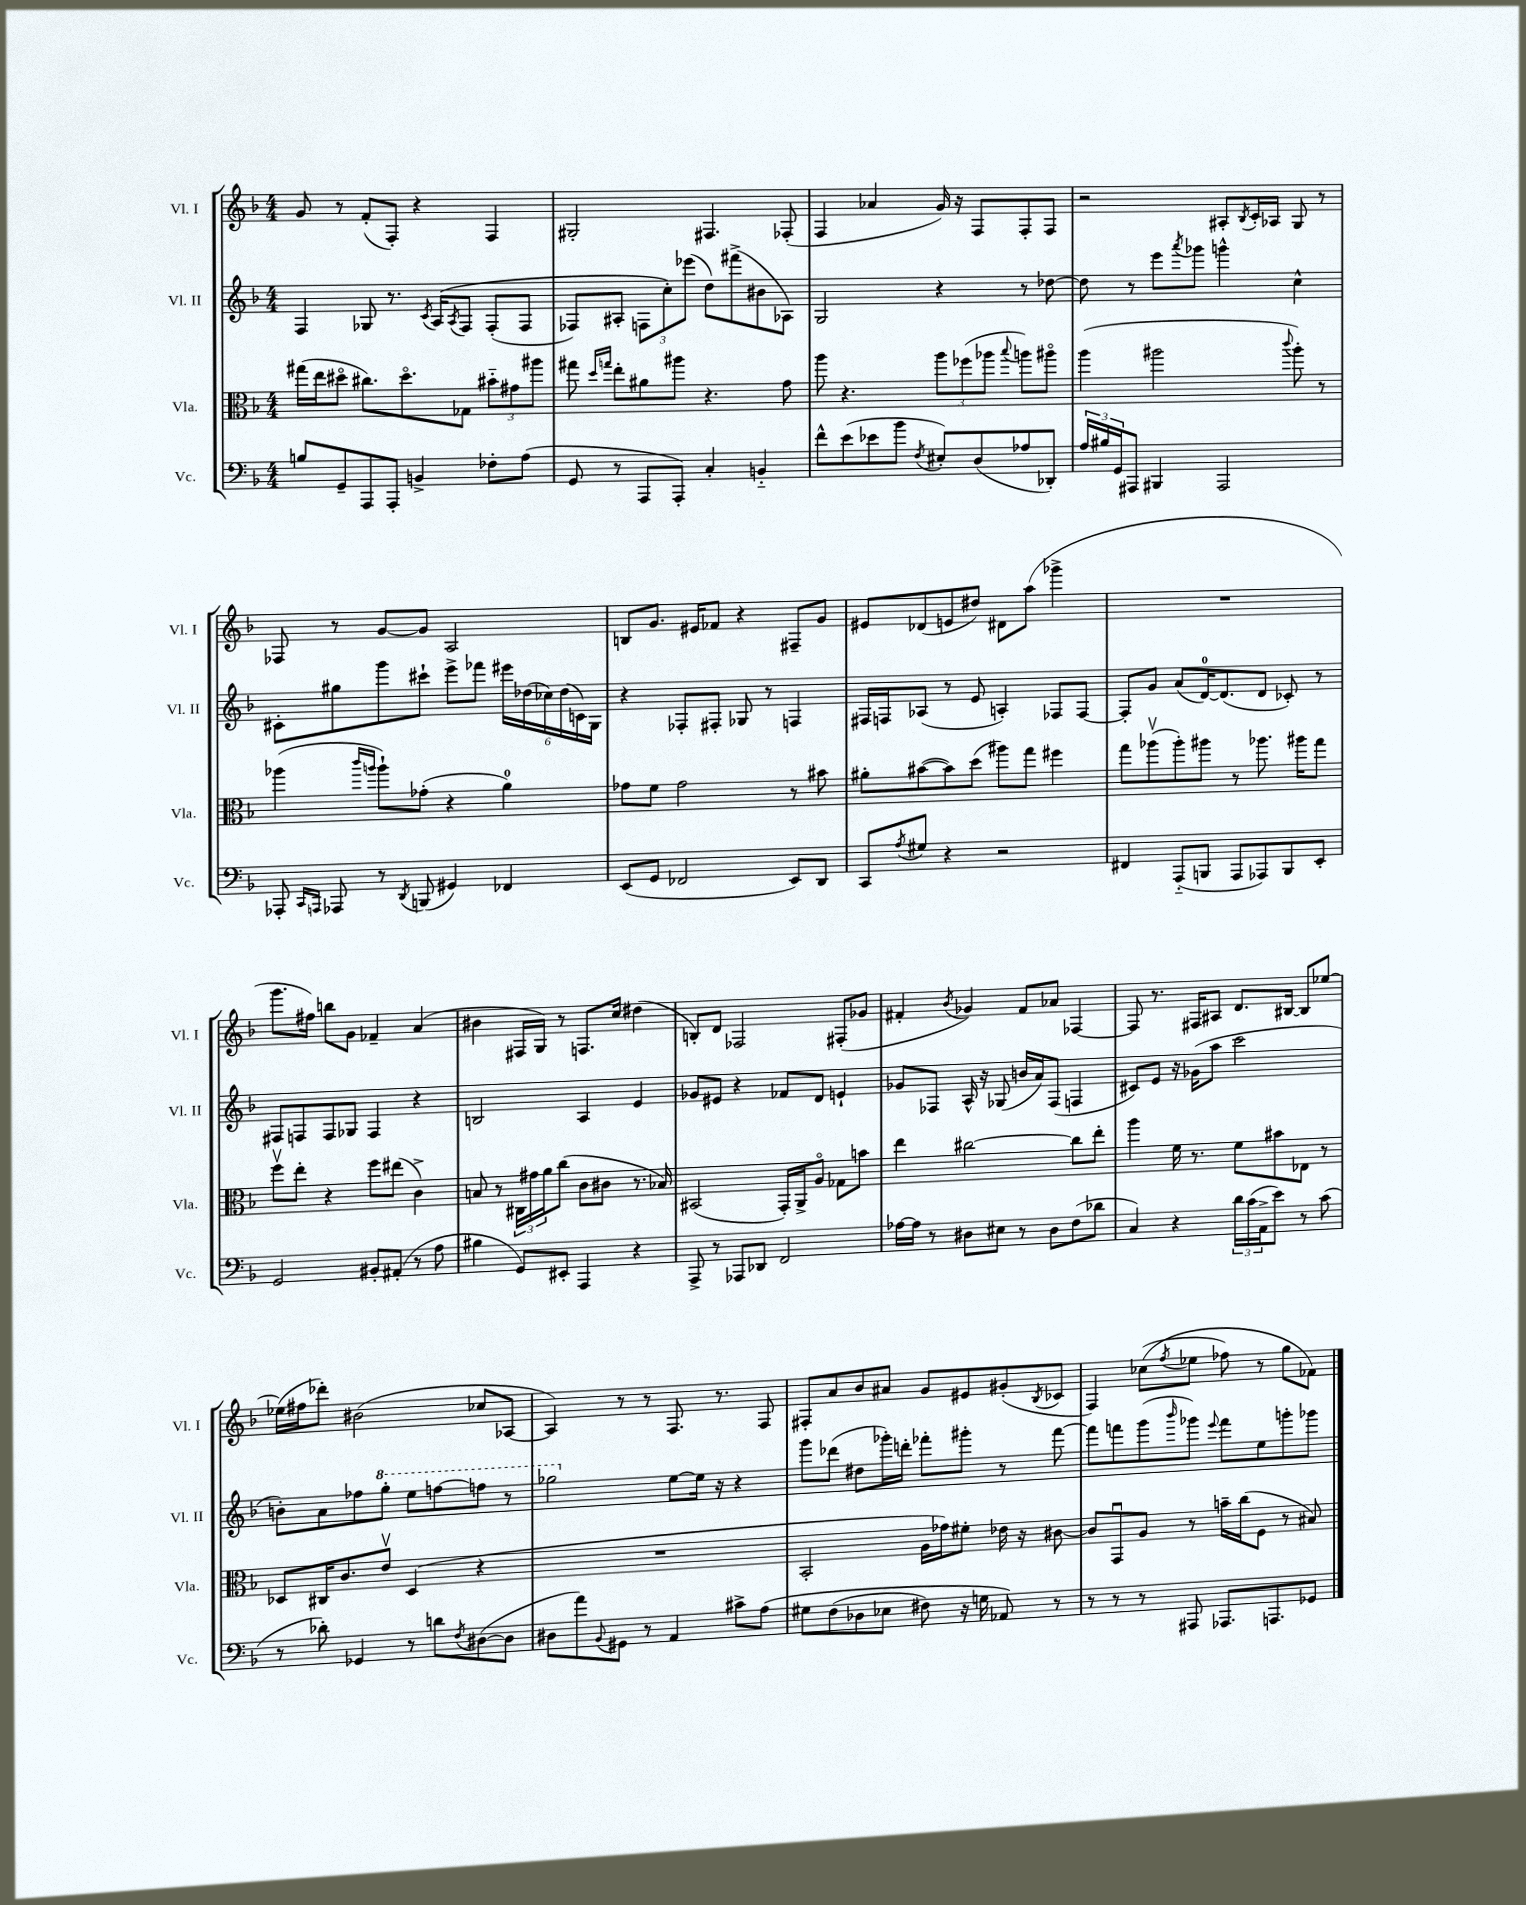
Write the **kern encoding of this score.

**kern	**kern	**kern	**kern
*staff4	*staff3	*staff2	*staff1
*clefF4	*clefC3	*clefG2	*clefG2
*k[b-]	*k[b-]	*k[b-]	*k[b-]
*M4/4	*M4/4	*M4/4	*M4/4
8B/L	(16gg#\LL	4F/	8g/
.	16ee\J	.	.
8GG~/	8dd#o\J	.	8r
8AAA/	8.cc#\L)	8G-/	(8f'/L
8AAA'/J	.	8.r	8F'/J)
.	8.dd#o\	.	.
4BB^/	.	.	4r
.	.	8qc/	.
.	.	&(16A/LK	.
.	.	8qA/	.
.	8G-\J	8F/J	.
8F-'\L	12b#'~\L	(8F'/L	4F/
.	12g#\	.	.
(8A\J	.	8F/J	.
.	12aa#\J	.	.
=	=	=	=
8GG/	8gg#\	8F-/L)	2G#'/
.	16qqdd/LL	.	.
.	16qqgg/JJ	.	.
8r	8ee'\L	8A#'/J	.
8AAA/L	8a#\	12F\L	.
.	.	12cc'\&)	.
8AAA'/J)	8aa#\J	.	.
.	.	(12eee-\J	.
4C'/	4.r	8dd\L)	4.F#/
.	.	(8fff#^\	.
4BB'~/	.	8b#\	.
.	8g\	8A-\J)	(8F-'/
=	=	=	=
8f^^\L	8aa\	2G/	4F/
(8e\	4.r	.	.
8e-\	.	.	4a-/
8b-\J	.	.	.
8qF/	.	.	.
8E#'/L)	12aa\L	4r	16g/)
.	.	.	16r
.	(12ff-\	.	.
(8D/	.	.	8F/L
.	12aa-\J	.	.
.	8qqbb-/	.	.
8A-/	8aa\L)	8r	8F'/
8DD-'/J)	8aa#o\J	[8dd-\	8F/J
=	=	=	=
24A/LL	(4aa\	8dd-\]	2r
24B#/	.	.	.
24GG/J	.	.	.
8AAA#/J	.	8r	.
4BBB#/	2aa#\	8eee\L	.
.	.	8qaaa/	.
.	.	8ggg-\J	.
2AAA#/	.	4ggg^^\	8A#'/L
.	.	.	8qB-/
.	.	.	16c'/L
.	.	.	16A-/JJ
.	8qqccc/	.	.
.	8aa#'\)	4cc^^\	8G/
.	8r	.	8r
=	=	=	=
8AAA-'/	(4aa-\	8c#'\L	8F-/
16qqCC/LL	.	.	.
16qqAAA/JJ	.	.	.
8AAA-/	.	8gg#\	8r
.	16qqccc/LL	.	.
.	16qqaa/JJ	.	.
8r	8aa`\L)	8ggg\	[8g/L
8qDD/	.	.	.
(8BBB/	(8g-'\J	8ccc#`\J	8g/]J
4GG#/)	4r	8eee^\L	2A/
.	.	8fff-\J	.
4FF-/	4a\)	24eee#\LL	.
.	.	(24dd-\	.
.	.	24cc-\)	.
.	.	(24dd-\	.
.	.	24c\)	.
.	.	24G\JJ	.
=	=	=	=
(8EE/L	8g-\L	4r	8B/L
8GG/J	8f\J	.	8.g/J
2FF-/	2g-\	8F-'/L	.
.	.	.	16e#/LK
.	.	8F#'/J	8f-/J
.	.	8G-/	4r
.	.	8r	.
8EE/L)	8r	4F/	8F#~/L
8DD/J	8b#\	.	8g/J
=	=	=	=
8CC/L	8a#'\L	16F#/LL	8e#/L
.	.	16F/J	.
8qA/	.	.	.
8G#/J	([8b#\	(8A-/J	(8d-/
4r	8b#\])	8r	8e/
.	(8dd\J	8e/	8dd#/J)
2r	8aa#\L)	4A'/)	8d#\L
.	8gg\J	.	(8aa\J
.	4ff#\	8F-/L	4ggg-^\
.	.	[8F-/J	.
=	=	=	=
4FF#/	8gg\L	8F-'/]L	1r
.	(8aa-v\	8g/J	.
(8AAA'~/L	8aa-'\)	(8a/L	.
8BBB/J	8aa#\J	[16d/K)	.
.	.	(8.d/]	.
8AAA/L	8r	.	.
8AAA-/)	8.aa-\	8d/J	.
8BBB/	.	8c-'/)	.
.	16aa#\LK	.	.
8EE'/J	8gg\J	8r	.
=	=	=	=
2GG/	8ffv\L	8F#/L	8.ggg\L
.	8ee'\J	8F/	.
.	.	.	16ff#\Jk)
.	4r	8F/	8bb\L
.	.	8G-/J	8g\J
8BB#'/L	8ff\L	4F/	4f-~/
(8AA#'/J	(8ee#\J	.	.
8r	4c^\)	4r	(4a/
8A\	.	.	.
=	=	=	=
4B#\	8B/	2B/	4b#\
.	8r	.	.
8GG/L)	24C#\LL	.	16F#/LL
.	24g#\	.	.
.	.	.	16G/JJ)
.	24a\J	.	.
8EE#'/J	(8cc\J	.	8r
4AAA/	8c\L	4A/	8.F/L
.	8c#\J	.	.
.	.	.	16cc/Jk
4r	8.r	4e/	(4dd#\
.	16B-/)	.	.
=	=	=	=
8AAA^/	(2BB#/	8g-/L	8B'/L)
8r	.	8e#/J	8d/J
8AAA-/L	.	4r	2F-/
8DD-/J	.	.	.
2FF/	16GG'/LL)	8f-/L	.
.	16AA^/J	.	.
.	8Ao/J	8d/J	.
.	8G-\L	4e`/	(8F#'/L
.	8b\J	.	8g-/J
=	=	=	=
[16A-\LL	4ee\	8g-/L	4f#'/
16A-\]JJ	.	.	.
8r	.	8F-/J	.
.	.	.	8qb-/
8D#\L	[2cc#\	16A^^/	4g-/)
.	.	16r	.
8E#\J	.	(8G-/	.
8r	.	16b/LL	8f#/L
.	.	16a/J)	.
8D#\L	.	(8F-/J	8a-/J
(8F\	8cc#\]L	4F/	[4F-/
8d-\J	8ee'\J	.	.
=	=	=	=
4C/)	4aa\	8c#/L)	8F-/]
.	.	8e/J	8.r
4r	16f\	16r	.
.	8.r	(16g-\LK	16F#/LK
.	.	8aa\J	8A#/J
24d\LL	8f\L	2ccc\	8.d/L
(24c\	.	.	.
24AA^\J	.	.	.
8e\J)	8b#\	.	.
.	.	.	[16B#/Jk
8r	8E-\J	.	8B#/]L
(8c\	8r	.	[8ee-/J
=	=	=	=
8r	8D-/L	8b'\L)	(16ee-\]LL
.	.	.	16ff#\J
8d-'\)	16C#/K	8a\	8ddd-'\J)
.	8.c/	.	.
4GG-/	.	8ff-\	(2b#\
.	8ev/J	8ggg'\J	.
8r	(4D-/	8eee\L	.
8d\L	.	[8fff\	.
8qF/	.	.	.
([8D#\	4r	8fff\]J	8cc-/L
8D#\]J	.	8r	[8A-/J
=	=	=	=
8D#\L	1r	2ggg-\	4A-/])
8a\)	.	.	.
8qqBB-/	.	.	.
8GG#\J	.	.	8r
8r	.	.	8r
4AA/	.	[8ee\L	8.F/
.	.	16ee\]Jk	.
.	.	16r	8.r
8c#^\L	.	4r	.
&(8A\J	.	.	8F/
=	=	=	=
8G#\L	2BB-'/	8ggg\L	8F#'/L
(8F\	.	(8ddd-\J	8a/
8D-\	.	8dd#\L	8b-/
8E-\J	.	16ggg-'\L)	8a#/J
.	.	16ddd'\JJ	.
8F#\)	16A\LL	8fff-'\L	8g/L
.	16g-\J)	.	.
16r	8f#'\J	8ggg#'\J	8e#/
16G\	.	.	.
8AA-/&)	16e-\	8r	(8g#'/
.	16r	.	.
.	.	.	8qB-/
8r	[8c#\	[8fff-\	8c-/J
=	=	=	=
8r	8c#/]L	8fff-\]L	4F/)
8r	8GGu/	8fff\	.
8r	8A/J	(8ggg\	&((8cc-\L
.	.	16qqbbb-/	8qff/
8AAA#/	8r	8ggg-\J)	8ee-\J
.	.	8qqeee/	.
8.AAA-/L	16b~\LL	8fff\L	8ff-\)
.	(16cc\J	.	.
.	8F\J	8ee\	8r
8.AAA/	.	.	.
.	8r	8ggg'\	8gg\L
8GG-/J	8B#/)	8ggg-\J	8f-\J&)
==	==	==	==
*-	*-	*-	*-
